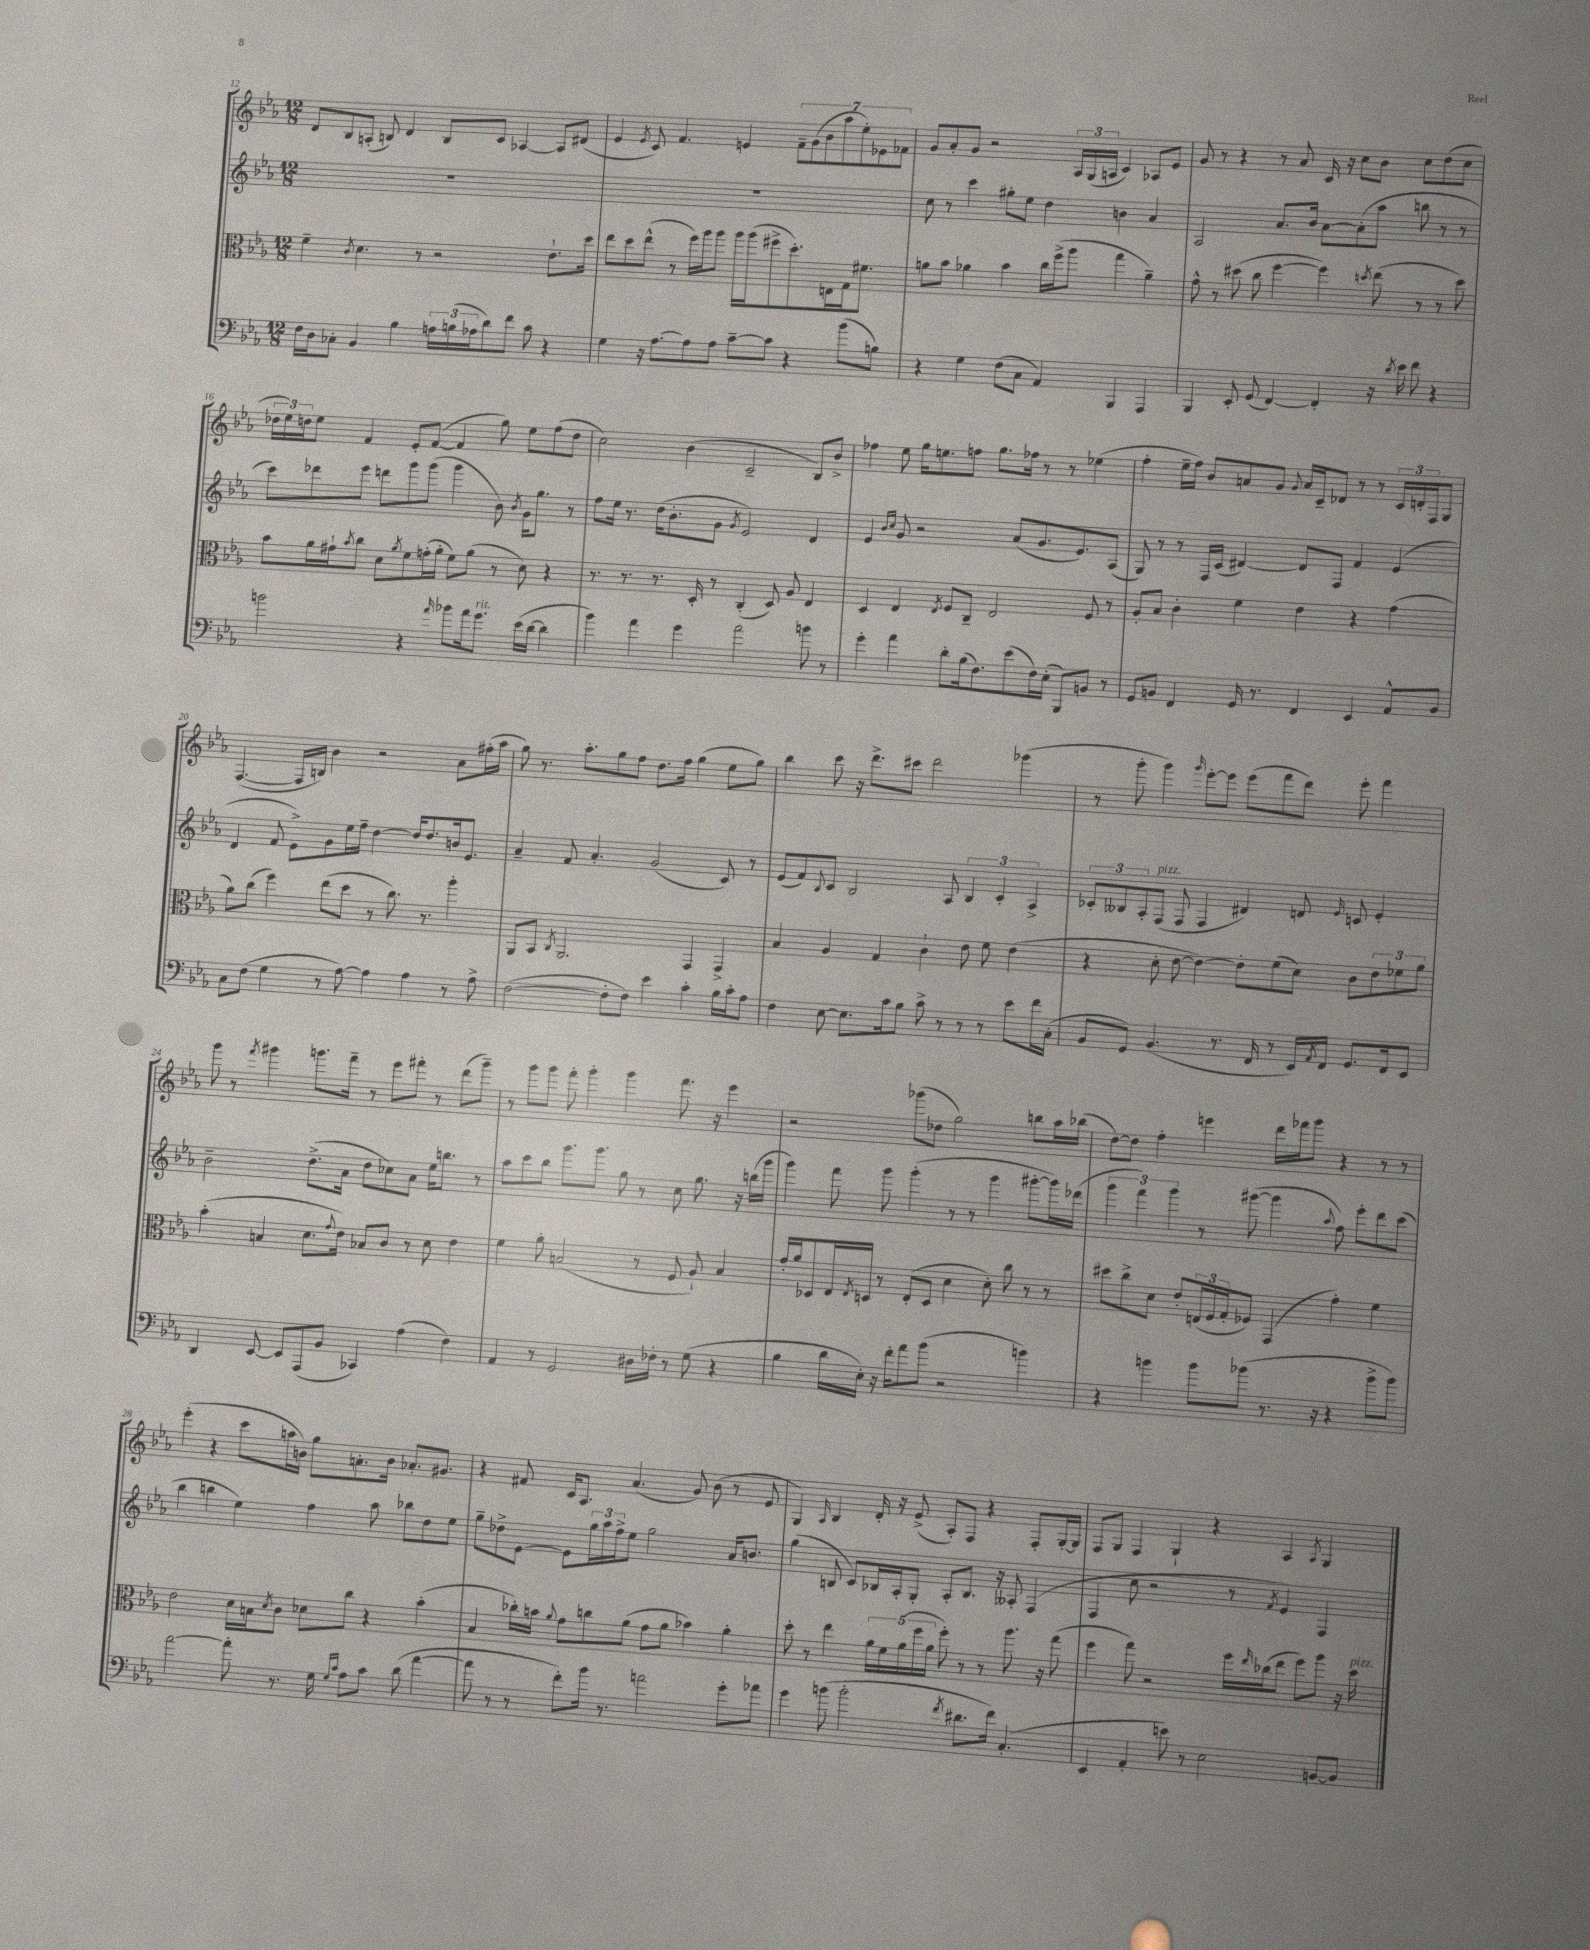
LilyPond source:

<<
\new StaffGroup <<
\new Staff = "s0" {
    \clef treble \key ees \major \numericTimeSignature \time 12/8
    d'8 bes8 a8-.( b8) d'4 b8 c'8 aes4~ aes8 dis'8( |
    ees'4 \acciaccatura { ees'8 } c'8) f'4. e'4 \tuplet 7/4 { f'8-- g'8( bes'8 aes''8 ees''8-.) ees'8 fes'8 } |
    g'8 aes'8-. g'8 r2 \tuplet 3/2 { aes16 g16( a16 } c'4) aes8 ees'8 |
    g'8 r8 r4 r8 aes'8 c'16 r16 c''8 bes'8 c''8 d''8( c''8 |
    \tuplet 3/2 { des''16 ees''16) d''16 } ees''8 f'4 ees'8-. f'8~( f'4 g''8) ees''8 f''8( d''8 |
    c''2) bes'4( c'2-- bes8) bes'8-> |
    fes''4 ees''8 g''16 e''8. f''8 g''8. fes''16 r8 r8 ees''4( |
    f''4-. ees''16-- f''16) bes'8 a'8 g'8 \appoggiatura { g'8 } a'16 c'16-- des'8 r8 r8 \tuplet 3/2 { c'16 d'16-. f16 } g8 |
    f4.~( f16 b16) bes'4 r2 aes'8 fis''16-.( aes''16 |
    g''8) r8. aes''8.-. g''8 f''8 d''8. f''16 g''4( ees''8 g''8) |
    bes''4 c'''8 r16 d'''8.-> cis'''8 d'''2 ges'''4( |
    r8 g'''8-. g'''4) \grace { g'''16 } ees'''8~-. ees'''8 ees'''8( f'''8 d'''8) ees'''8-. f'''4 |
    g'''8 r8 \acciaccatura { f'''8 } gis'''4 g'''8. f'''16-- r8 ees'''8 fis'''8-. r8 d'''8( g'''8--) |
    r8 g'''8 g'''8 f'''8-. g'''4-. g'''4 f'''8. r16 ees'''4 |
    r2 ges'''8( des''8 g''2) b''8 aes''16 bes''16( |
    d''8~) d''8 f''4-. e'''4 d'''16 fes'''16 g'''8 r4 r8 r8 |
    ees'''4-.( r4 c'''8 a''16 b'16) g''8 a'8.-. b'16 aes'8.-. gis'8. |
    r4 fis'8 c'16 aes8. aes'4.( g'8) bes'8( r8 ees'8 |
    g4) \grace { aes16 } bes4 d'16-. r16 ees'8->( aes8-.) f8 r4 f8-. g16~-. g16 |
    f8 g8 f4 g4-! r4 aes4 \acciaccatura { aes8 } g4 \bar "|." |
}
\new Staff = "s1" {
    \clef treble \key ees \major \numericTimeSignature \time 12/8
    R1. |
    R1. |
    c''8 r8 c'''4 gis''8-. ees''8 d''4 b'4 aes'4 |
    aes2 aes'8. bes'16 aes'8~ aes'8-.( aes''8 b''8 r8 r8 |
    c'''8) des'''8 ees'''8 d'''8 g'''8 g'''8( g'''4 bes'8) \acciaccatura { bes'8 } g'16 g''8. r8 |
    f''8 ees''16 r8. d''16( bes'8.-. g'8 \acciaccatura { g'8 } ees'2) d'4 |
    ees'4 \grace { bes'16 c''16 } g'8 r2 aes'8( g'8. ees'8.) aes8( |
    g8) r8 r8 f16 c'16( dis'4~) dis'8 f8 f'4 ees'4( |
    d'4 f'8 ees'8->) g'8 ees''16 f''16-- d''4~ d''16 d''8. b'16 ees'8. |
    aes'4-- f'8 aes'4.-. g'2( c'8) r8 |
    ees'8( f'8) \appoggiatura { bes8 } c'8 bes2 aes8 \tuplet 3/2 { bes4 c'4-. aes4-> } |
    \tuplet 3/2 { ces'8-. beses8 aes8-. } f8^\markup { \italic "pizz." }( f8 f4 dis'4) d'8 \grace { ees'16 } c'8 ees'4-. |
    bes'2-- d''8.->( aes'16 d''8 ces''8) aes'8 ees''16 b''8. r8 |
    aes''8 c'''8 bes''8 g'''8. g'''8. g''8 r8 c''8 g''8. r16 b''16( g'''16 |
    g'''4) f'''8 g'''8 g'''4-.( r8 r8 g'''4 gis'''8~-. gis'''16) des'''16( |
    \tuplet 3/2 { g'''4 f'''4) g'''4 } r8 gis'''8~( gis'''4 \appoggiatura { aes''8 } f''8) ees'''8-. d'''8 c'''8( |
    bes''4 b''4 ees''4) f''4 aes''8 bes''8 d''8 ees''8 |
    g''8-- des''8-> ees'8~ ees'8 \tuplet 3/2 { g''16 aes''16 f''16-> } ees''8 g''2 aes'16 b'8. |
    g''4( b8 c'8) bes16 aes16-. g8-. aes8-. bes8. r16 aeses8-. f4( |
    f4 c''8 r2 r8 \acciaccatura { f'8 } ees'4) f4 \bar "|." |
}
\new Staff = "s2" {
    \clef alto \key ees \major \numericTimeSignature \time 12/8
    f'4-- \acciaccatura { c'8 } d'4. r8 r2 ees'8.-! d''16 |
    ees''8 d''8 ees''8-^( r8 f''16) aes''16 aes''8 aes''16 aes''16( fis''8-> d''8.-.) e16 g16 fis'8. |
    a'8 bes'8 aes'4 bes'4 c''16 f''16->( aes''8 g''4 aes'4--) |
    g'8-^ r8 dis''8( c''8 f''4~ f''4) \acciaccatura { d''8 } ees''8( r8 r8 d''8) |
    bes'8 aes'16 gis'16-! \acciaccatura { bes'8 } c''8 d'8 \acciaccatura { aes'8 } f'8 g'16-.( aes'16-. f'8) aes'8( r8 d'8) r4 |
    r8. r8. r8. d16-. r8 c4-.( d8) aes8 ees4 |
    d4 ees4 \acciaccatura { ees8 } f8 c8-- ees2 f8 r8 |
    aes8-. bes8 c'4-. f'4 ees'4 r4 g'4( |
    aes'8) c''8( f''4) ees''8( d''8 r8 c''8.) r8. aes''4-. |
    aes,8 bes,8 \acciaccatura { c8 } aes,2. g,4 g,4-> |
    bes4 aes4 g4 c'4-! ees'8 f'8 ees'4( |
    r4 d'8-. ees'8~ ees'4~) ees'8-. f'8( d'8) c'8 \tuplet 3/2 { ees'8 fes'8 aes'8 } |
    bes'4-.( b4 d'8. \appoggiatura { g'8 } ees'16) bes8 c'8 r8 d'8 ees'4 |
    f'4 aes'8-. b2( r8 f8 aes8-!) b4 |
    g'16-. aes'16 des8 ees16 \acciaccatura { ees8 } d16 r8 ees8-.( d8 d'4 d'8-.) c''8 r8 r8 |
    dis''8 c''8-> d'8 ees'8-. \tuplet 3/2 { e16( f16 g16-. } fes8) g,4( g'4-.) f'4 |
    ees'2 d'16 b16 \acciaccatura { d'8 } c'8 des'8 c''8 r4 bes'4-.( |
    bes4 ces''16-.) b'16 \appoggiatura { aes'8 } g'8 c''8 aes'8( g'8 aes'8 bes'4) aes'4-. |
    d''8-. r8 ees''4 \tuplet 5/4 { aes'16 f'16 aes'16( f''16 aes'16 } f''8-.) r8 r8 aes''8. r16 g''8( |
    f''4 g''8) r2 f''16 \grace { ees''16 } ces''16( ees''8 f''8) aes''8 r16 d''16^\markup { \italic "pizz." } \bar "|." |
}
\new Staff = "s3" {
    \clef bass \key ees \major \numericTimeSignature \time 12/8
    f16 d16 ces8-. bes,4 bes4 \tuplet 3/2 { a16 b16( aes16 } d'8) f'8 c'8 r4 |
    g4 r16 aes8.~ aes8 aes8 c'8~-- c'8 r4 bes'8( b8) |
    r4 g4 f8( c8 aes,4) bes,,4 aes,,4 |
    bes,,4 ees,8-. g,8( f,4~) f,4-. r16 \acciaccatura { d'8 } ees'16 f'8 r4 |
    b'2 r4 \grace { aes'16 } bes'8 aes'16 g'8.^\markup { \italic "rit." } ees'16( d'16~ d'4 |
    bes'4) aes'4 g'4 aes'2 b'8 r8 |
    g'4-. aes'4 d'8-. bes16( f8.) ees'8( f16) ees16-.( bes,,8) b,8 r8 |
    g,8 b,8 f,4 g,16 r8. f,4 ees,4 aes,8-^ b,8 |
    c8 f8( g4 r8 aes8~) aes4 aes4 r8 aes8-> |
    f2~( f8-. f8) ees'4 c'4-. bes16 c'16-. aes8 |
    f4 ees8~ ees8. c'16 bes8 c'8-> r8 r8 r8 ees'8 f'16 c16-.( |
    bes,8 g,8) bes,4.( r8. f,16 r8 ees,16) \acciaccatura { aes,8 } f,16 g,8. f,16 ees,8 |
    d,4 ees,8~ ees,8 aes,,8( bes,8 ces,4) aes4( f4) |
    aes,4 r8 g,2 dis16 fes16-. r8 g8( r4 |
    bes4 d'16 ees16-.) r16 f'16-. aes'8 bes'8( r2 b'4) |
    r4 b'4 b'8 bes'8( r8. r16 r4 bes'8-> bes'8) |
    aes'2~ aes'8-. r8. g16 \grace { g16 c'16 } aes8 c'8 d'8( aes'4~ |
    aes'8 r8 r8 f'8-.) bes'16 r8. a'2 g'8-. aes'8 |
    g'4 b'8( b'2-. \acciaccatura { f'8 } dis'8. f'16) c4.-.( |
    ees,4 aes,4-. e'8) r8 ees2 b,8~ b,8 \bar "|." |
}
>>
>>
\layout { \context { \Score currentBarNumber = #12 } }
